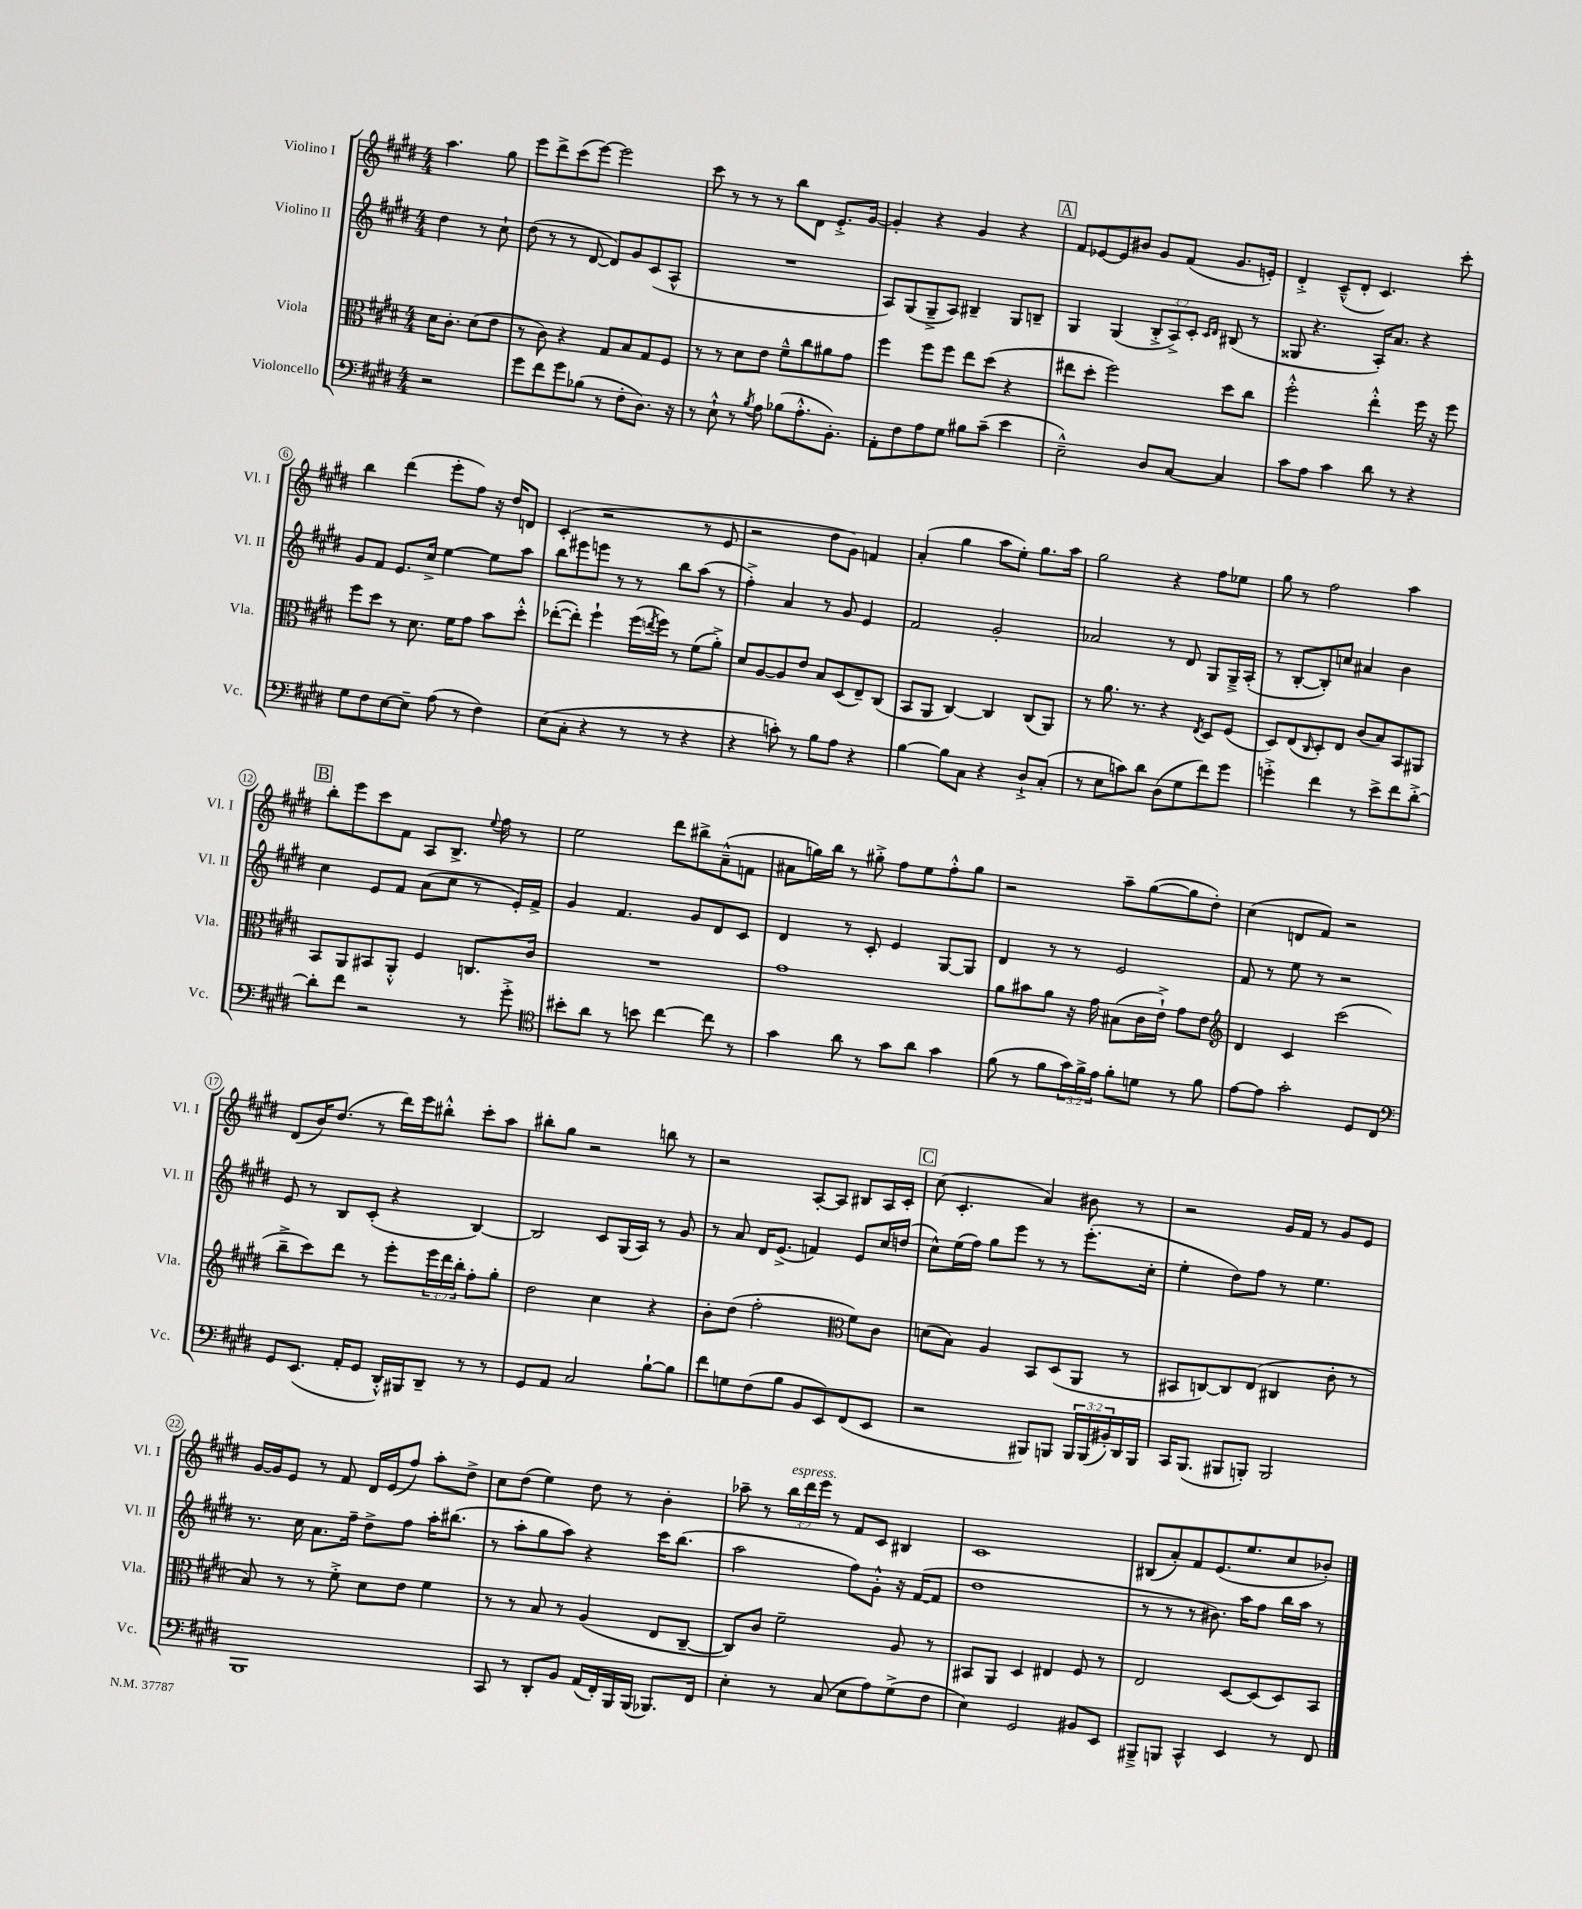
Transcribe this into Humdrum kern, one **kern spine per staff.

**kern	**kern	**kern	**kern
*staff4	*staff3	*staff2	*staff1
*clefF4	*clefC3	*clefG2	*clefG2
*k[f#c#g#d#]	*k[f#c#g#d#]	*k[f#c#g#d#]	*k[f#c#g#d#]
*M4/4	*M4/4	*M4/4	*M4/4
2r	16d#	4dd#	4.aa
.	8.c#'	.	.
.	(8d#	8r	.
.	8e	8cc#`	8gg#
=	=	=	=
8g#	8r	(8dd#	8eee
8f#	8c#)	8r	8ddd#^
8g#	4r	8r	(8ccc#
(8B-	.	[8d#	[8eee)
8r	8G#	8d#])	2eee]
8F#'	8B	8g#	.
8.D#)	8G#	(8c#	.
.	8F#	8A^^	.
16r	.	.	.
=	=	=	=
8r	8r	1r	8ccc#
8E`^^	8r	.	8r
8r	8d#	.	8r
8qB	.	.	.
8A	8e	.	8r
(8B-	8f#~^^	.	8bb
8.A'^^	8cc#	.	8d#
.	8a#	.	8.e'^
8.BB')	.	.	.
.	8g#	.	.
.	.	.	[16g#
=	=	=	=
8AA'	4ff#	8A)	4g#']
8F#	.	(8G#	.
8A	8ff#	8G#~^	4r
8G#	8ff#	8A)	.
8B#	8ee	4B#~	4g#
(8c#~	(8dd#	.	.
4e	4r	8G#	4r
.	.	8B~	.
=	=	=	=
2E~^^)	8ee#	4G#	8f#
.	8dd#'	.	[8e-
.	2ff#)	(4G#	8e-]
.	.	.	8b#
8D#	.	12B'^	8g#
.	.	12A^)	.
[8C#	.	.	(8f#
.	.	12c#'	.
.	.	16qqc#	.
.	.	16qqd#	.
4C#]	8dd#	(8B#	8.g#
.	8cc#	8r	.
.	.	.	16e')
=	=	=	=
8c#	2ff#'^^	8G##	4d#'^
8A	.	4.r	.
4c#	.	.	(8c#~^^
.	.	.	8d#'
8d#	4ee'^^	16A')	4.c#)
.	.	8.a	.
8r	.	.	.
4r	16ff#	4r	.
.	16r	.	.
.	8ff#	.	8ccc#'
=	=	=	=
8G#	8ff#	8g#	4bb
8F#	8dd#	8f#	.
[8E	8r	8.e	(4ddd#
8E~]	8.d#	.	.
.	.	16cc#^	.
(8A	.	[4ee	8eee'
.	16f#	.	.
8r	8g#	.	8ff#)
4F#)	8b	8ee]	16r
.	.	.	16dd#
.	8dd#'^^	8aa	8d
=	=	=	=
(8E	([8ee-'	8bb	(4c#'
8C#'	8ee-'])	8eee#	.
4r	4ff#`	8eee	2r
.	.	8r	.
8r	(16ff#	8r	.
.	8qee	.	.
.	16ff#)	.	.
8r	8r	8bb	.
4r	(8f#	(8aa	8r
.	8a'^)	8r	8e
=	=	=	=
4r	8d#	4ff#'^)	2r
.	[8A	.	.
8c')	8A]	4a	.
8r	8e	.	.
8B	8B	8r	8dd#
8A	(8D#	8g#	8g#)
4r	8E~)	4e	4f
.	(8C#	.	.
=	=	=	=
[4B	8BB	2f#	(4a'
.	8AA	.	.
8B]	[4C#)	.	4gg#
8C#	.	.	.
4r	4C#]	2g#'	8aa
.	.	.	8ee')
8D#`^	(8C#	.	8.gg#
(8C#'	8AA)	.	.
.	.	.	16aa
=	=	=	=
8r	8r	2a-	2gg#
8E	8.a	.	.
8c)	.	.	.
.	8.r	.	.
8d#	.	.	.
(8D#	4r	8r	4r
8G#	.	8d#	.
.	8qE	.	.
8f#)	8D#	8G#	8ff#
8g#	(8F#	16G#~^	8ee-
.	.	(16A'	.
=	=	=	=
4g'^	8D#)	8r	8gg#
.	(8E	[8B'	8r
.	16qqC#	.	.
4f#	8D#')	8B'])	2ff#
.	8E	8cc	.
8r	(8c#	4a#	.
8e^	8B)	.	.
8f#	8BB	4b	4aa
[8d#'^	8AA#	.	.
=	=	=	=
8d#']	8BB	4cc#	8bb'
8f#	8AA	.	8eee
2r	8BB#	8e	8ccc#
.	8AA'^^	8f#	8f#
.	4F#	(8a	8A
.	.	8cc#	8.B^
8r	8.C	8r	.
.	.	.	8qqee
.	.	.	16ff#
8g#'^	.	16e')	8r
.	16c#	16f#^	.
=	=	=	=
*clefC4	*	*	*
8b#'	1r	4g#	2ee
8a	.	.	.
8r	.	4.f#	.
8b	.	.	.
[4cc#	.	.	8ddd#
.	.	8g#	8bb#^
8cc#]	.	8d#	(8a~^^
8r	.	8c#	8f
=	=	=	=
4g#	1g#	4d#	8a#
.	.	.	16gg)
.	.	.	16bb
8a	.	8r	8r
8r	.	8c#'	8gg#'^
8g#	.	4e	8ff#
8a	.	.	8ee
4g#	.	[8G#	8ff#'^^
.	.	8G#]	8gg#
=	=	=	=
(8f#	8a	4d#	2r
8r	8b#	.	.
8f#	8a	8r	.
24g#)	16r	8r	.
24f#^	.	.	.
.	16g#	.	.
24e	.	.	.
8f#'	(8B#	2e	8aa~
8d	16c#	.	([8gg#
.	16e`^)	.	.
8r	8g#	.	8gg#]
8f#	8e	.	8dd#')
=	=	=	=
*	*clefG2	*	*
[8e	4d#	8f#	(4cc#
8e]	.	8r	.
2g#'	4c#	8ee	8d
.	.	8r	8f#)
.	(2ccc#	2r	2r
8D#	.	.	.
8C#	.	.	.
=	=	=	=
*clefF4	*	*	*
8GG#	8bb~^	8e	(8d#
(8.EE	8ccc#)	8r	16b)
.	.	.	(8.dd#
.	8ddd#	8B	.
16AA'	.	.	.
8GG#	8r	(8c#'	8r
16DD#'^^)	8eee'	4r	16ddd#)
16BBB#	.	.	16eee
8DD#~	24eee	.	8bb#'^^
.	24ddd#	.	.
.	24bb'	.	.
8r	8ff#'	[4B)	8ccc#'
8r	8gg#'	.	8aa
=	=	=	=
8GG#	2dd#	2B]	8bb#'
8AA	.	.	8gg#
2C#	.	.	2r
.	4cc#	8c#	.
.	.	(16G#	.
.	.	16A)	.
[8B`	4r	8r	8bb
8B]	.	8g#	8r
=	=	=	=
8f#	8b'	8r	2r
8G	(8dd#	8a	.
(8F#	2ff#'	16d#	.
.	.	(8.e^	.
8B	.	.	.
8BB	.	4f)	[8A'
8EE)	.	.	8A]
*	*clefC3	*	*
(8FF#	8f#)	8e	8B#
8EE	8c#	16cc#	16A
.	.	(16dd	16c#'
=	=	=	=
2r	(8d	8cc#^^)	(8cc#
.	8B)	(16ee	4.c#'
.	.	16ff#)	.
.	4A	8gg#	.
.	.	8eee	.
8BBB#)	8BB	8r	4a)
8BBB	(8D#	8r	.
24BBB	8AA	(8.eee'	8b#
(24BBB	.	.	.
24BB#')	.	.	.
16DD#	8r	.	8r
16BBB	.	16cc#'	.
=	=	=	=
16CC#	8BB#	4ee'	2r
(8.BBB	.	.	.
.	[8C)	.	.
8BBB#	8C]	8dd#)	.
8BBB')	(8E	8ff#	.
2BBB	4C#	8r	16g#
.	.	.	16f#
.	.	4.ee	8r
.	8c#'	.	8g#
.	8r	.	8e
=	=	=	=
1BBB	8B)	8.r	[16g#
.	.	.	16g#]
.	8r	.	8e
.	.	16cc#	.
.	8r	8.a	8r
.	8f#'^	.	8f#
.	.	16ff#~	.
.	8d#	8dd#^	16d#
.	.	.	(16e
.	8e	8ff#	8ff#)
.	4f#	16aa'	8aa'
.	.	(8.bb#	.
.	.	.	8dd#^
=	=	=	=
8CC#	8r	8r	8cc#
8r	8r	8aa'	(8dd#
8DD#'	8B	8gg#	4ee)
8BB	8r	8aa)	.
(16AA	(4A	4r	8dd#
16FF#')	.	.	.
16BBB	.	.	8r
(16BBB	.	.	.
8.BBB-)	8E	16ccc#	4b'
.	.	(8.bb	.
.	[8C#~	.	.
16FF#	.	.	.
=	=	=	=
4E'	8C#])	2aa	8aa-~
.	8c#	.	8r
8r	2f#~	.	24bb
.	.	.	24ddd#
.	.	.	24eee
(8C#	.	.	8r
8E	.	8ff#)	8f#
8A)	.	8g#'^^	8c#
(8G#^	8A	16r	4B#
.	.	([16f#	.
8F#	8r	8f#]	.
=	=	=	=
4E)	8BB#	1dd#	1c#
.	8AA	.	.
2GG#	4D#	.	.
.	4E#	.	.
8BB#	8F#	.	.
8EE	8r	.	.
=	=	=	=
8BBB#~^	2E	8r	(8B#
8BBB	.	8r	8a')
4CC#^^	.	8r	8f#
.	.	8.b#)	(8.e
4EE	[8D#	.	.
.	.	16aa	8.ee
.	(8D#]	8ff#	.
8r	8D#)	16bb	8cc#
.	.	16aa	.
8FF#	8BB	8r	8b-')
==	==	==	==
*-	*-	*-	*-
